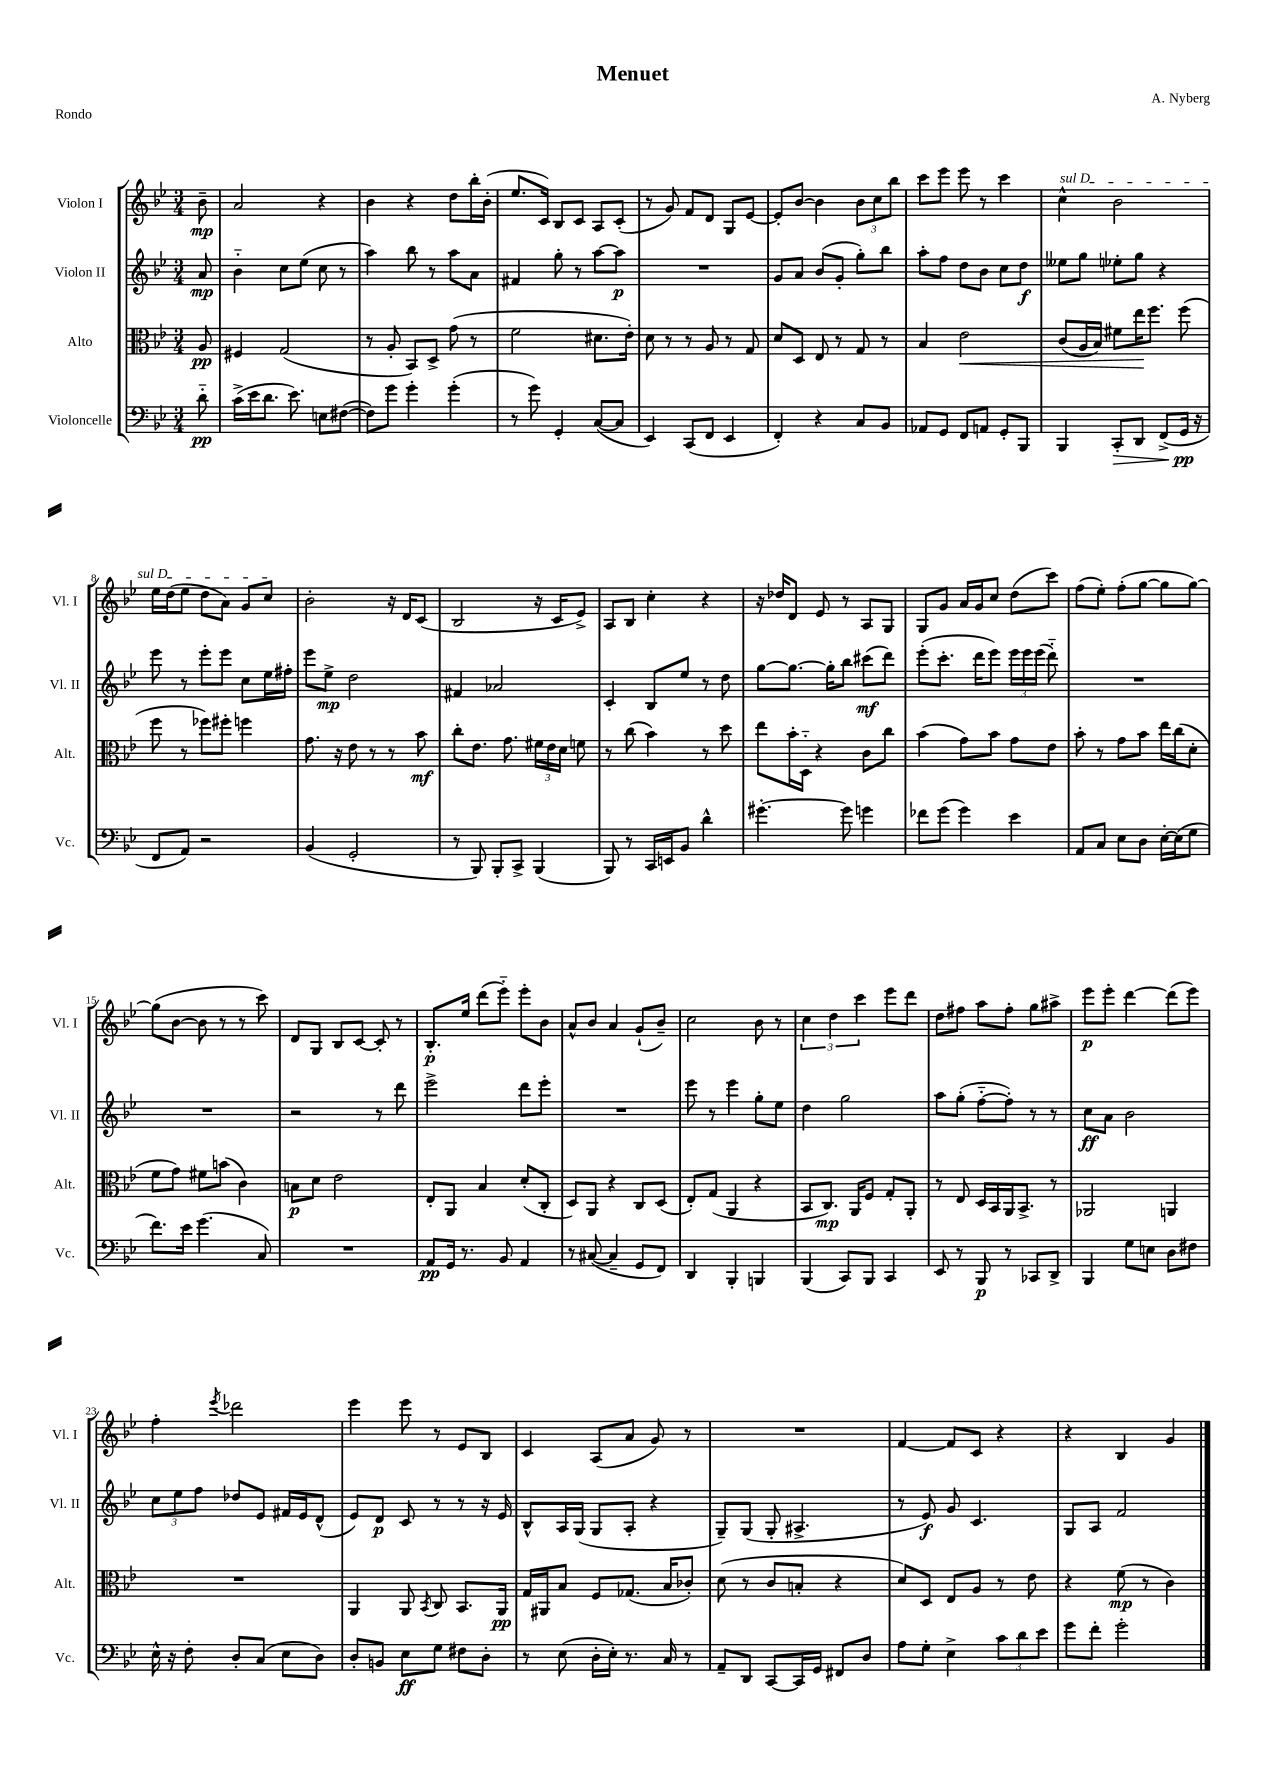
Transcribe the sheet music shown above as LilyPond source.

\header { title = "Menuet" composer = "A. Nyberg" piece = "Rondo" }
<<
\new StaffGroup <<
\new Staff = "s0" \with { instrumentName = "Violon I" shortInstrumentName = "Vl. I" } {
    \clef treble \key bes \major \numericTimeSignature \time 3/4 \partial 8
    \autoBeamOff bes'8--\mp |
    a'2 r4 |
    bes'4 r4 d''8[ bes''16-. bes'16]-.( |
    ees''8.[ c'16]) bes8[ c'8] a8[ c'8]-.( |
    r8 g'8) f'8[ d'8] g8[ ees'8]~ |
    ees'8[-. bes'8]~ bes'4 \tuplet 3/2 { bes'8[ c''8 bes''8] } |
    c'''8[ ees'''8] ees'''8 r8 c'''4 |
    \once \override TextSpanner.bound-details.left.text = \markup { \italic "sul D" } c''4-^\startTextSpan bes'2 |
    ees''16[ d''16( ees''8] d''8[ a'8]) g'8[ c''8]\stopTextSpan |
    bes'2-. r16 d'16[ c'8]( |
    bes2 r16 c'16[ ees'8]->) |
    a8[ bes8] c''4-. r4 |
    r16 des''16[ d'8] ees'8 r8 a8[ g8] |
    g8[ g'8] a'16[ g'16 c''8] d''8[( c'''8]) |
    f''8[( ees''8]-.) f''8[-.( g''8]~ g''8[ g''8]~) |
    g''8[( bes'8]~ bes'8 r8 r8 c'''8) |
    d'8[ g8] bes8[ c'8]~ c'8-. r8 |
    bes8.[-.\p ees''16] d'''8[( ees'''8]-_) ees'''8[-. bes'8] |
    a'8[-^ bes'8] a'4 g'8[-!( bes'8]--) |
    c''2 bes'8 r8 |
    \tuplet 3/2 { c''4 d''4 c'''4 } ees'''8[ d'''8] |
    d''8[ fis''8] a''8[ fis''8]-. g''8[ ais''8]-> |
    ees'''8[\p ees'''8]-. d'''4~ d'''8[( ees'''8]) |
    f''4-. \acciaccatura { ees'''8 } des'''2 |
    ees'''4 ees'''8 r8 ees'8[ bes8] |
    c'4 a8[( a'8] g'8) r8 |
    R2. |
    f'4~ f'8[ c'8] r4 |
    r4 bes4 g'4 \bar "|." |
}
\new Staff = "s1" \with { instrumentName = "Violon II" shortInstrumentName = "Vl. II" } {
    \clef treble \key bes \major \numericTimeSignature \time 3/4 \partial 8
    \autoBeamOff a'8\mp |
    bes'4-_ c''8[ ees''8]( c''8 r8 |
    a''4) bes''8 r8 a''8[ a'8] |
    fis'4 g''8-. r8 a''8[~ a''8]\p |
    R2. |
    g'8[ a'8] bes'8[( g'8]-. g''8[-.) bes''8] |
    a''8[-. f''8] d''8[ bes'8] c''8[ d''8]\f |
    eeses''8[ g''8] ees''8[-. g''8] r4 |
    ees'''8 r8 ees'''8[-. ees'''8] c''8[ ees''16 fis''16]-. |
    ees'''8[ ees''8]->\mp d''2 |
    fis'4 aes'2 |
    c'4-. bes8[ ees''8] r8 d''8 |
    g''8[~ g''8.]~ g''16[-. bes''8] cis'''8[\mf( d'''8]) |
    ees'''8[-.( c'''8.]-. d'''16[ ees'''8]) \tuplet 3/2 { ees'''16[ ees'''16 ees'''16]( } d'''8-_) |
    R2. |
    R2. |
    r2 r8 d'''8 |
    ees'''2-> d'''8[ ees'''8]-. |
    R2. |
    ees'''8 r8 ees'''4 g''8[-. ees''8] |
    d''4 g''2 |
    a''8[ g''8]-.( f''8[~-_ f''8]-.) r8 r8 |
    c''8[\ff a'8] bes'2 |
    \tuplet 3/2 { c''8[ ees''8 f''8] } des''8[ ees'8] fis'16[ ees'16 d'8]-^( |
    ees'8[) d'8]\p c'8 r8 r8 r16 ees'16 |
    bes8[-^ a16 g16]( g8[ a8]-. r4 |
    g8[--) g8]( g8-. ais4.-> |
    r8 ees'8\f) g'8 c'4. |
    g8[ a8] f'2 \bar "|." |
}
\new Staff = "s2" \with { instrumentName = "Alto" shortInstrumentName = "Alt." } {
    \clef alto \key bes \major \numericTimeSignature \time 3/4 \partial 8
    \autoBeamOff a8\pp |
    fis4 g2( |
    r8 a8-. bes,8[) d8]-> g'8( r8 |
    f'2 dis'8.[ ees'16]-.) |
    d'8 r8 r8 a8 r8 g8 |
    d'8[ d8] ees8 r8 g8 r8 |
    bes4 ees'2\< |
    c'8[( a16 bes16]) fis'8[ ees''16\! f''8.] f''8( |
    f''8 r8 fes''8[) fis''8]-. f''4 |
    g'8. r16 ees'8 r8 r8 bes'8\mf |
    c''8[-. ees'8.] g'8. \tuplet 3/2 { fis'16[ ees'16 d'16] } f'8 |
    r8 c''8( bes'4) r8 d''8 |
    ees''8[ bes'16-. d16]-_ r4 c'8[ c''8] |
    bes'4( g'8[) bes'8] g'8[ ees'8] |
    bes'8-. r8 g'8[ bes'8] ees''16[ c''16( d'8]-. |
    f'8[ g'8]) fis'8[ b'8]( c'4) |
    b8[\p d'8] ees'2 |
    ees8[-. a,8] bes4 d'8[-.( c8]-. |
    d8[) a,8] r4 c8[ d8]( |
    ees8[-.) g8]( a,4 r4 |
    bes,8[ c8.]\mp) a,16[ f8] g8[-. a,8]-. |
    r8 ees8 d16[ bes,16 a,16 bes,8.]-> r8 |
    aes,2 a,4 |
    R2. |
    a,4 a,8 \acciaccatura { bes,8 } c8 bes,8.[ a,16]\pp |
    g16[ ais,16 bes8] f8[ ges8.]( bes16[ ces'8]-.) |
    d'8( r8 c'8[ b8]-. r4 |
    d'8[) d8] ees8[ a8] r8 ees'8 |
    r4 f'8\mp( r8 c'4) \bar "|." |
}
\new Staff = "s3" \with { instrumentName = "Violoncelle" shortInstrumentName = "Vc." } {
    \clef bass \key bes \major \numericTimeSignature \time 3/4 \partial 8
    \autoBeamOff d'8-_\pp |
    c'16[->( ees'16 d'8.] ees'8.) e8[ fis8]~( |
    fis8[) g'8] g'4-. g'4-.( |
    r8 g'8) g,4-. c8[~( c8] |
    ees,4) c,8[( f,8] ees,4 |
    f,4-.) r4 c8[ bes,8] |
    aes,8[ g,8] f,8[ a,8] g,8[-. bes,,8] |
    bes,,4 c,8[-.\> d,8] f,8[->( g,16]\pp\! r16 |
    f,8[ a,8]) r2 |
    bes,4( g,2-. |
    r8 bes,,8) bes,,8[-. c,8]-> bes,,4( |
    bes,,8) r8 c,16[ e,16 bes,8] d'4-^ |
    gis'4.~-. gis'8 g'4 |
    fes'8[ g'8]( g'4) ees'4 |
    a,8[ c8] ees8[ d8] ees16[~-. ees16( g8] |
    f'8.[) ees'16] g'4.( c8) |
    R2. |
    a,8[\pp g,16] r8. bes,8 a,4 |
    r8 cis8~( cis4-- g,8[ f,8]) |
    d,4 bes,,4-. b,,4 |
    bes,,4( c,8[) bes,,8] c,4 |
    ees,8 r8 bes,,8\p r8 ces,8[ d,8]-> |
    bes,,4 g8[ e8] d8[ fis8] |
    ees16-^ r16 f8-. d8[-. c8]( ees8[ d8]) |
    d8[-. b,8] ees8[\ff g8] fis8[ d8]-. |
    r8 ees8( d16[-. ees16]-.) r8. c16 r8 |
    a,8[-- d,8] c,8[~ c,16 g,16] fis,8[ d8] |
    a8[ g8]-. ees4-> \tuplet 3/2 { c'8[ d'8 ees'8] } |
    g'8[ f'8]-. g'2-. \bar "|." |
}
>>
>>
